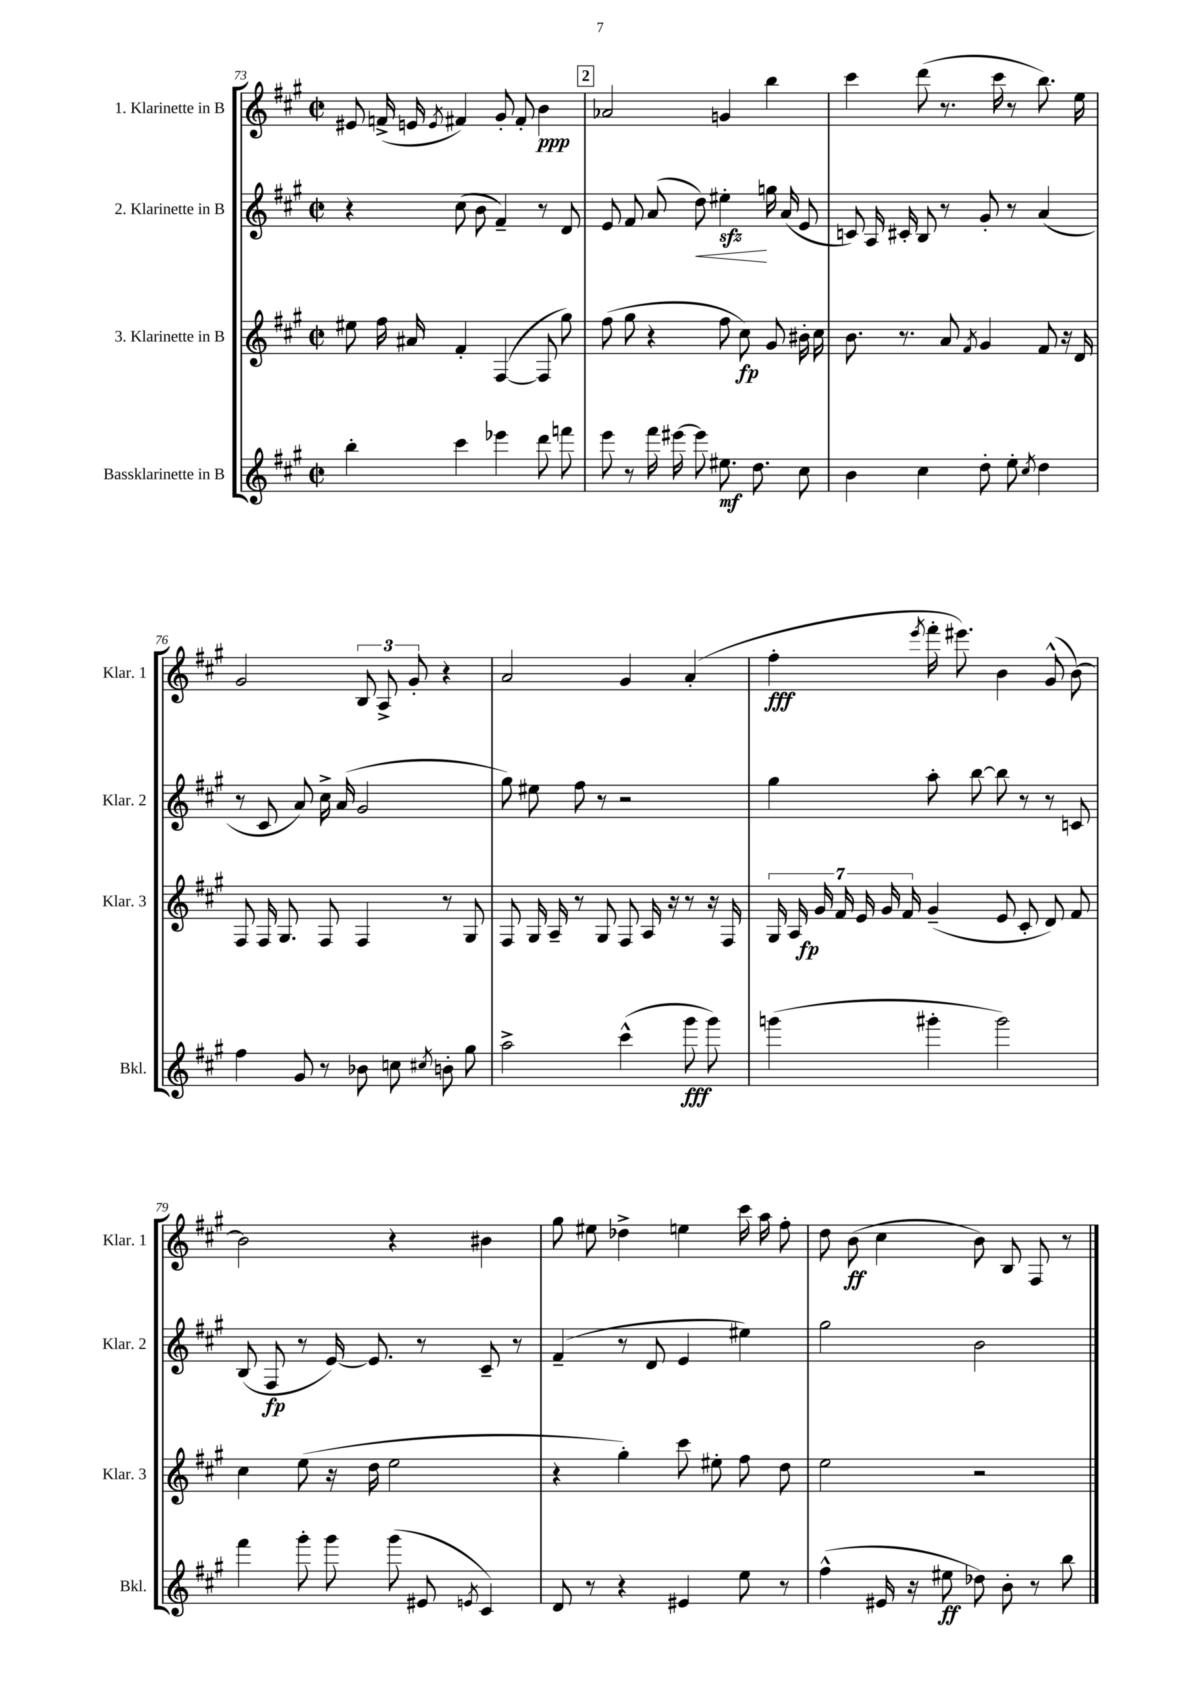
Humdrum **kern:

**kern	**kern	**kern	**kern
*staff4	*staff3	*staff2	*staff1
*clefG2	*clefG2	*clefG2	*clefG2
*k[f#c#g#]	*k[f#c#g#]	*k[f#c#g#]	*k[f#c#g#]
*M2/2	*M2/2	*M2/2	*M2/2
*met(c|)	*met(c|)	*met(c|)	*met(c|)
4bb'	8ee#	4r	8e#
.	16ff#	.	(16f^
.	16a#	.	16e
.	.	.	8qe
4ccc#	4f#'	(8cc#	4f#)
.	.	8b	.
4eee-	([4F#	4f#~)	8g#'
.	.	.	8f#'
8ddd	8F#]	8r	4b
8fff	8gg#)	8d	.
=	=	=	=
8eee	(8ff#	8e	2a-
8r	8gg#	8f#	.
16fff#	4r	(8a	.
[16eee#	.	.	.
8eee#]	.	8dd)	.
8.ee#	8ff#	4ee#'	4g
.	8cc#)	.	.
8.dd	.	.	.
.	8g#	16gg	4bb
.	.	(16a	.
8cc#	16b#'	8e	.
.	16cc#	.	.
=	=	=	=
4b	8.b	8c)	4ccc#
.	.	16A	.
.	8.r	16c#'	.
4cc#	.	8B	(8ddd
.	8a	8r	8.r
.	8qf#	.	.
8dd'	4g#	8g#'	.
.	.	.	16ccc#
8ee'	.	8r	8r
8qcc#	.	.	.
4dd	8f#	(4a	8.bb)
.	16r	.	.
.	16d	.	16ee
=	=	=	=
4ff#	8F#	8r	2g#
.	16F#	8c#	.
.	8.G#	.	.
8g#	.	8a)	.
8r	8F#	16cc#^	.
.	.	(16a	.
8b-	4F#	2g#	12B
.	.	.	12A^
8cc	.	.	.
.	.	.	12g#'
8qcc#	.	.	.
8b'	8r	.	4r
8gg#	8G#	.	.
=	=	=	=
2aa^	8F#	8gg#)	2a
.	16G#	8ee#	.
.	16A~	.	.
.	8r	8ff#	.
.	8G#	8r	.
(4ccc#^^	8F#	2r	4g#
.	16A	.	.
.	16r	.	.
8ggg#	8r	.	(4a'
8ggg#)	16r	.	.
.	16F#	.	.
=	=	=	=
(4ggg	28G#	4gg#	4ff#'
.	28A	.	.
.	28g#	.	.
.	28f#	.	.
.	28e	.	.
.	28g#	.	.
.	28f#	.	.
.	.	.	8qeee
4ggg#'	(4g#~	8aa'	16fff#'
.	.	.	8.eee#)
.	.	[8bb	.
2ggg#)	8e	8bb]	4b
.	8c#'	8r	.
.	8d)	8r	(8g#^^
.	8f#	8c	[8b)
=	=	=	=
4fff#	4cc#	(8B	2b]
.	.	8F#	.
8ggg#'	(8ee	8r	.
8ggg#	16r	[16e)	.
.	16dd	8.e]	.
(8ggg#	2ee	.	4r
8e#	.	8r	.
8qe	.	.	.
4c#)	.	8c#~	4b#
.	.	8r	.
=	=	=	=
8d	4r	(4f#~	8gg#
8r	.	.	8ee#
4r	4gg#')	8r	4dd-^
.	.	8d	.
4e#	8ccc#	4e	4ee
.	8ee#'	.	.
8ee	8ff#	4ee#)	16ccc#
.	.	.	16aa
8r	8dd	.	8ff#'
=	=	=	=
(4ff#^^	2ee	2gg#	8dd
.	.	.	(8b
16e#	.	.	4cc#
16r	.	.	.
8ee#	.	.	.
8dd-)	2r	2b	8b)
8b'	.	.	8B
8r	.	.	8F#
8bb	.	.	8r
==	==	==	==
*-	*-	*-	*-
